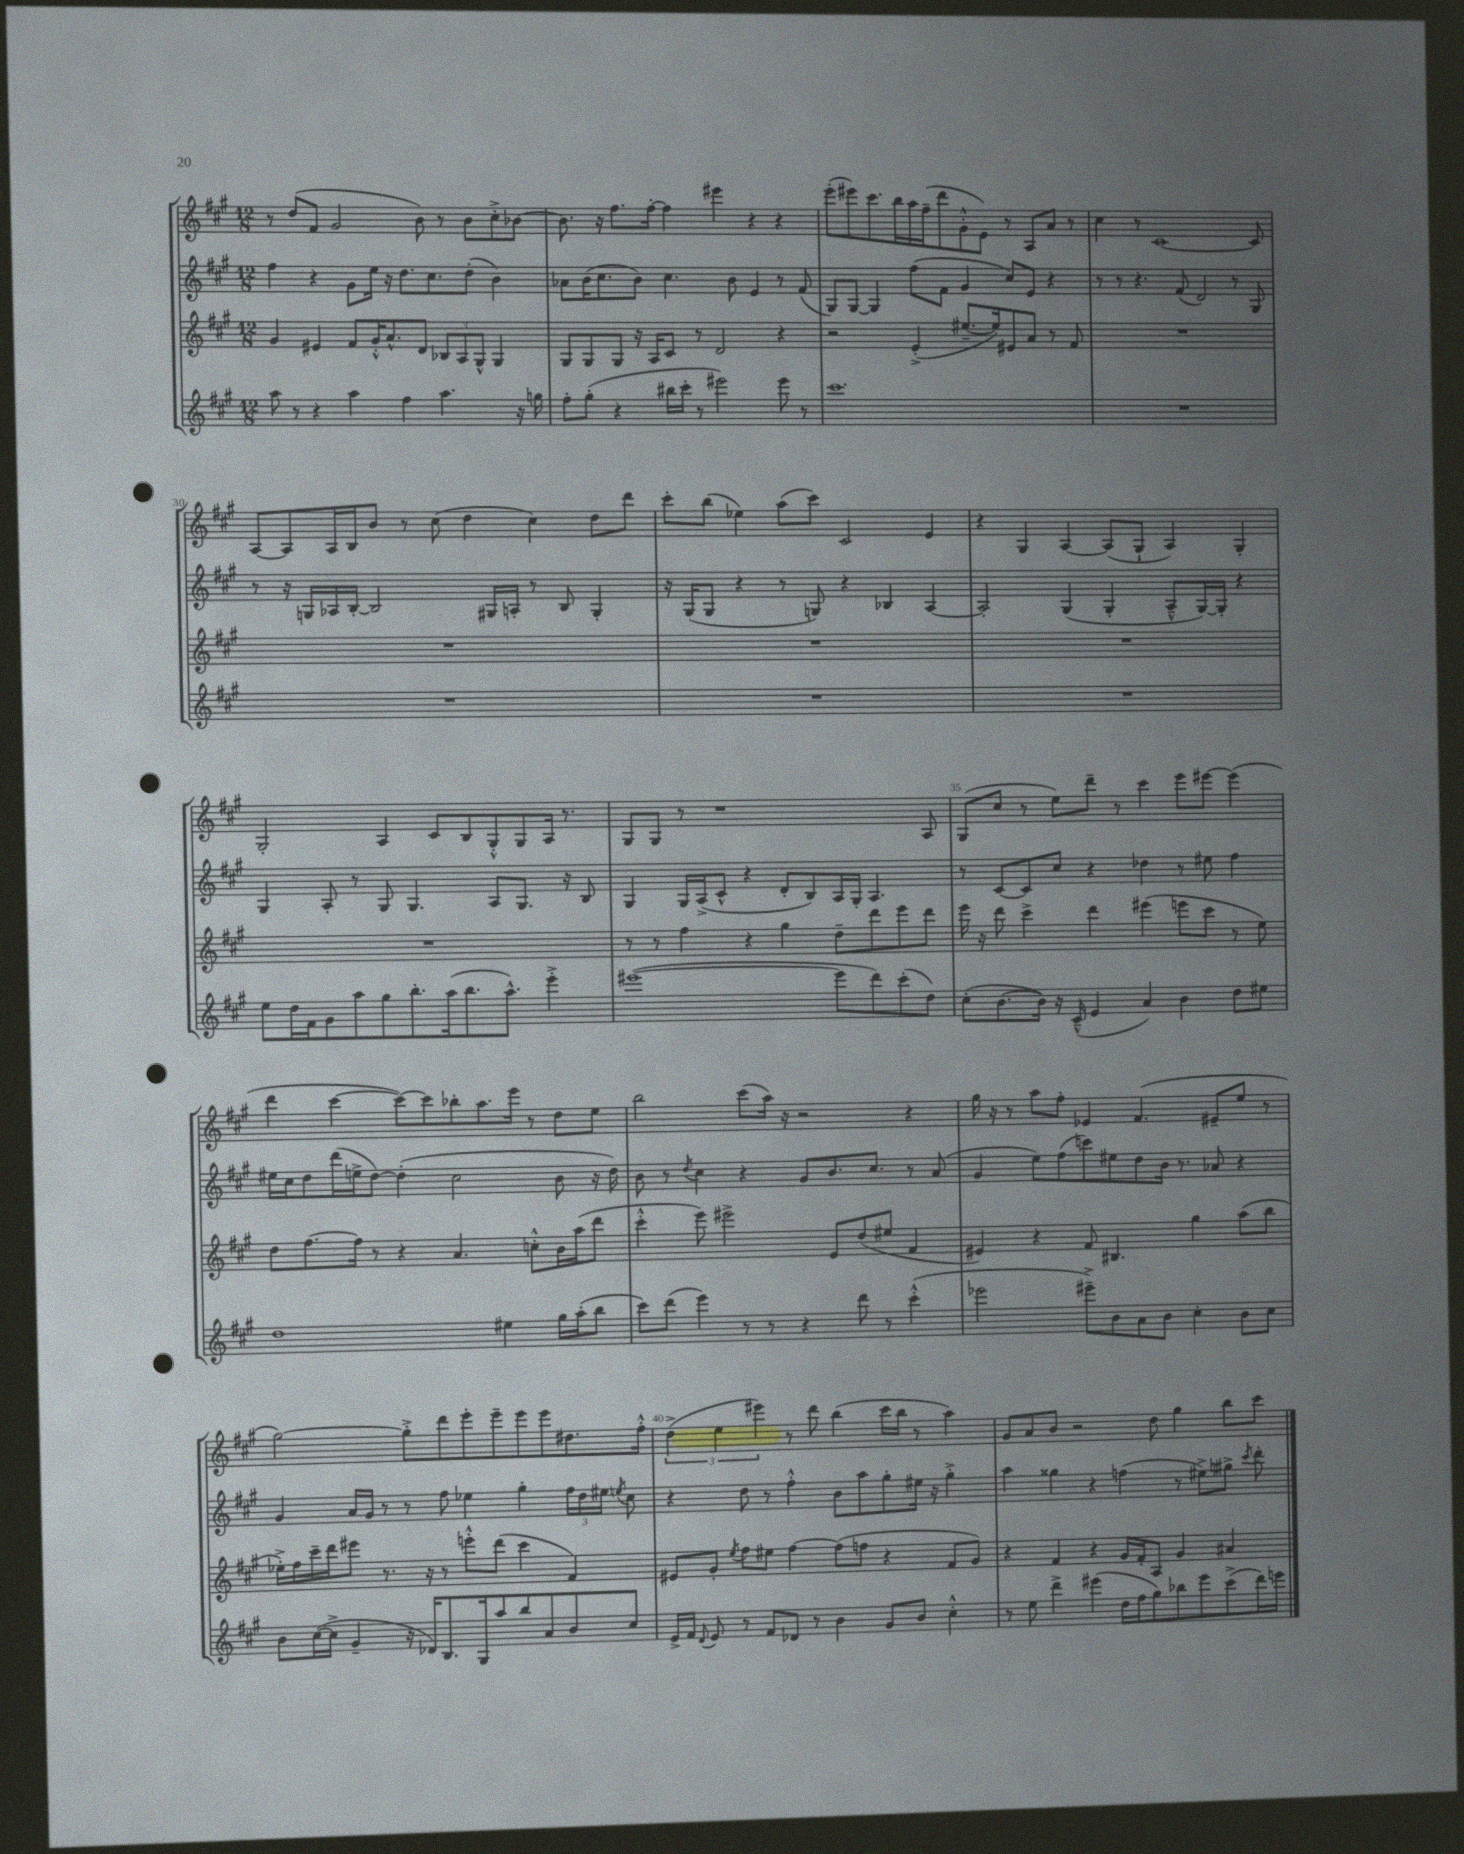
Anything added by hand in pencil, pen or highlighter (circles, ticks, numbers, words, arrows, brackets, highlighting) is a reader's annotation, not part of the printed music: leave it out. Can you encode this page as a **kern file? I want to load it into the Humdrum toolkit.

**kern	**kern	**kern	**kern
*staff4	*staff3	*staff2	*staff1
*clefG2	*clefG2	*clefG2	*clefG2
*k[f#c#g#]	*k[f#c#g#]	*k[f#c#g#]	*k[f#c#g#]
*M12/8	*M12/8	*M12/8	*M12/8
8aa	4g#	4ff#	8r
8r	.	.	(8dd
4r	4e#	4r	8f#
.	.	.	2g#
4aa	8f#	8g#	.
.	16g#'^^	16ee	.
.	8.a^^	16r	.
4ff#	.	8.dd	.
.	8d	.	8b)
.	.	8.cc#	.
4.aa	12B-	.	8r
.	12A	.	.
.	.	(8dd'	8b
.	12G#^^	.	.
.	4G#	4b)	8cc#'^
16r	.	.	[8b-
16gg	.	.	.
=	=	=	=
8ff#'	8G#	8a-	8.b-]
(8gg#'	8G#	(16b	.
.	.	8.cc#	16r
4r	8G#	.	8.ff#
.	16r	8b)	.
.	16A	.	[16ff#'
16bb#	8c#	4.cc#	4ff#]
16ccc#'	.	.	.
8r	8r	.	.
2eee#)	2d	.	4eee#
.	.	8b	.
.	.	4e	4r
8eee#	4r	8r	4r
8r	.	(8f#	.
=	=	=	=
1.ccc#	2r	8G#)	(8eee'
.	.	[8G#	8eee#)
.	.	4G#]	8.ccc#
.	.	.	16bb
.	(4e'^	(8ff#	16aa
.	.	.	(16ff#~
.	.	8f#	8ddd
.	[8.ee#~	4g#	8g#'^^
.	.	.	8e)
.	16ee#])	.	.
.	8e#	8cc#)	8r
.	8a	8e	8A
.	8r	4r	8a
.	8f#	.	8r
=	=	=	=
1.r	1.r	8r	4cc#
.	.	8r	.
.	.	4.r	8r
.	.	.	[1c#
.	.	(8f#	.
.	.	2d)	.
.	.	8r	.
.	.	8G#	8c#]
=	=	=	=
1.r	1.r	8r	[8A
.	.	16r	8A]
.	.	16G	.
.	.	16A-	16A
.	.	[16B'	16B
.	.	2B]	8b
.	.	.	8r
.	.	.	(8cc#
.	.	.	4dd
.	.	16G#	.
.	.	16A'	.
.	.	8r	4cc#)
.	.	8B	.
.	.	4G#'	8dd
.	.	.	8ddd
=	=	=	=
1.r	1.r	16r	8ccc#'
.	.	(16G#	.
.	.	8G#	(8bb
.	.	4r	4ee-)
.	.	8r	(8aa
.	.	8G)	8ccc#)
.	.	4r	2c#
.	.	4B-	.
.	.	[4A	4e
=	=	=	=
1.r	1.r	2A']	4r
.	.	.	4G#
.	.	(4G#	[4A
.	.	4G#'	(8A]
.	.	.	8G#`
.	.	8A~^^	4A)
.	.	[16G#)	.
.	.	16G#']	.
.	.	4r	4G#'
=	=	=	=
8ee	1.r	4G#	2G#'
16dd	.	.	.
16f#	.	.	.
8g#	.	8A'	.
8aa	.	8r	.
8gg#	.	8G#	4A
8.bb'	.	4.G#	.
.	.	.	8c#
(16aa	.	.	.
8.bb	.	.	8B
.	.	8A	8G#'^^
8.aa^^)	.	.	.
.	.	8.G#	8G#
4eee'^	.	.	16A
.	.	16r	8.r
.	.	8B	.
=	=	=	=
([1eee#	8r	4G#	8G#
.	8r	.	8G#
.	4ff#	16G#	8r
.	.	(16A^	.
.	.	8c#^^	1r
.	4r	4r	.
.	4gg#	8d'	.
.	.	8B)	.
8eee#]	8dd~	16A	.
.	.	16G#'	.
8ddd)	8ddd	4.A	.
(8ccc#'	8eee	.	.
8dd)	8ddd	.	8A
=	=	=	=
(8cc#'	16eee	8r	(8G#
.	16r	.	.
[8.b	8ddd	[8c#	8cc#
.	4ccc#^	8c#]	8r
16b])	.	.	.
16r	.	8cc#	8ee)
(16c#~^^	.	.	.
4e	4ddd	4r	8ddd~
.	.	.	8r
4a)	(4eee#	4dd-	4ccc#
4b	8eee	8r	8eee
.	8ccc#	8ee#	[8eee#
8dd	8r	4ff#	(4eee#]
8ee#	8ee)	.	.
=	=	=	=
1dd	8dd	16ee#	4ddd
.	.	16cc#	.
.	[8.ff#	8dd	.
.	.	(16ddd	[4ccc#
.	16ff#]	16ee^	.
.	8r	[8dd)	.
.	4r	(4dd']	8ccc#_)
.	.	.	8ccc#]
.	4.a	2cc#	8bb-'
.	.	.	8.aa
4ee#	.	.	.
.	.	.	16eee
.	8cc'^^	.	8r
16gg#	16b	8b	8dd
(16aa'	(16aa	.	.
8bb	8ddd	16r	8ee
.	.	16dd)	.
=	=	=	=
8ccc#)	4ccc#'^^	8b	2bb
(8ddd	.	8r	.
.	.	8qdd	.
4eee)	8eee)	4cc#	.
.	2eee#^	.	.
8r	.	4r	(8ccc#
8r	.	.	16aa)
.	.	.	16r
4r	.	8g#	2r
.	8e	8.b	.
8ddd	(8dd	.	.
.	.	8.cc#	.
8r	8ee#	.	.
(4ccc#'^^	4f#	8r	4r
.	.	(8a	.
=	=	=	=
2eee-	4e#)	4g#	16gg#
.	.	.	16r
.	.	.	8r
.	4r	8ee)	8aa
.	.	(8ff#	8ff#'
8eee#~^)	8f#	8ccc)	4e-
8b	4.B#	8ee#	.
8a	.	8dd	(4.f#
8b	.	16b	.
.	.	8.r	.
4cc#'	4gg#	.	.
.	.	8a-	8e#~
8b	(8aa	4r	8ee
8cc#	8bb	.	8r
=	=	=	=
8b	16ee-'^)	4g#	[2gg#)
.	16ff#	.	.
([16cc#	16ccc#~	.	.
16cc#^]	16ddd	.	.
4g#~	8eee#	16a	.
.	.	16g#	.
.	8.r	8r	.
16r	.	8r	8gg#'^]
16d-)	16r	.	.
8.B	8r	8ff#	8ddd
.	8eee'^^	4ee-	8eee'
16G#	.	.	.
8aa	(8ddd	.	8eee~
8bb	4ccc#	4gg#'	8eee
8a	.	.	8eee
8b	4f#)	24ff#	8.dd#
.	.	24dd	.
.	.	24ee#	.
.	.	8qee	.
8cc#	.	8cc#	.
.	.	.	16ff#'^^
=	=	=	=
16e^	8e#	4r	(6dd^
16f#	.	.	.
8qqd	.	.	.
8e	8g#'	.	.
.	.	.	6ee
.	8qee	.	.
8r	8ff#	8dd	.
.	.	.	6eee#)
8f#	8ee#	8r	.
8d-	[4ff#	4ff#'^^	8r
8r	.	.	8ddd
4b	(8ff#]	8b	(4bb
.	8ff	8aa	.
8g#	4r	8gg#'	16ccc#
.	.	.	16bb
8b	.	16ee#	8r
.	.	16r	.
4cc#'^^	8f#	4gg#'^	4aa)
.	8g#)	.	.
=	=	=	=
8r	4r	4aa	8g#
8ee	.	.	8a
4ddd^	4f#	4gg##	8b
.	.	.	2r
(4eee#	4r	4r	.
16dd	16g#	(4ff	.
16ff#	16f#'	.	.
8gg#)	8A	.	8dd
8bb-	4g#	8r	4gg#
8eee#	.	8ee#^)	.
(8ccc#^	4a#	8gg#^	8bb
.	.	8qccc#	.
16ddd)	.	8ddd'	8ccc#
16eee	.	.	.
==	==	==	==
*-	*-	*-	*-
